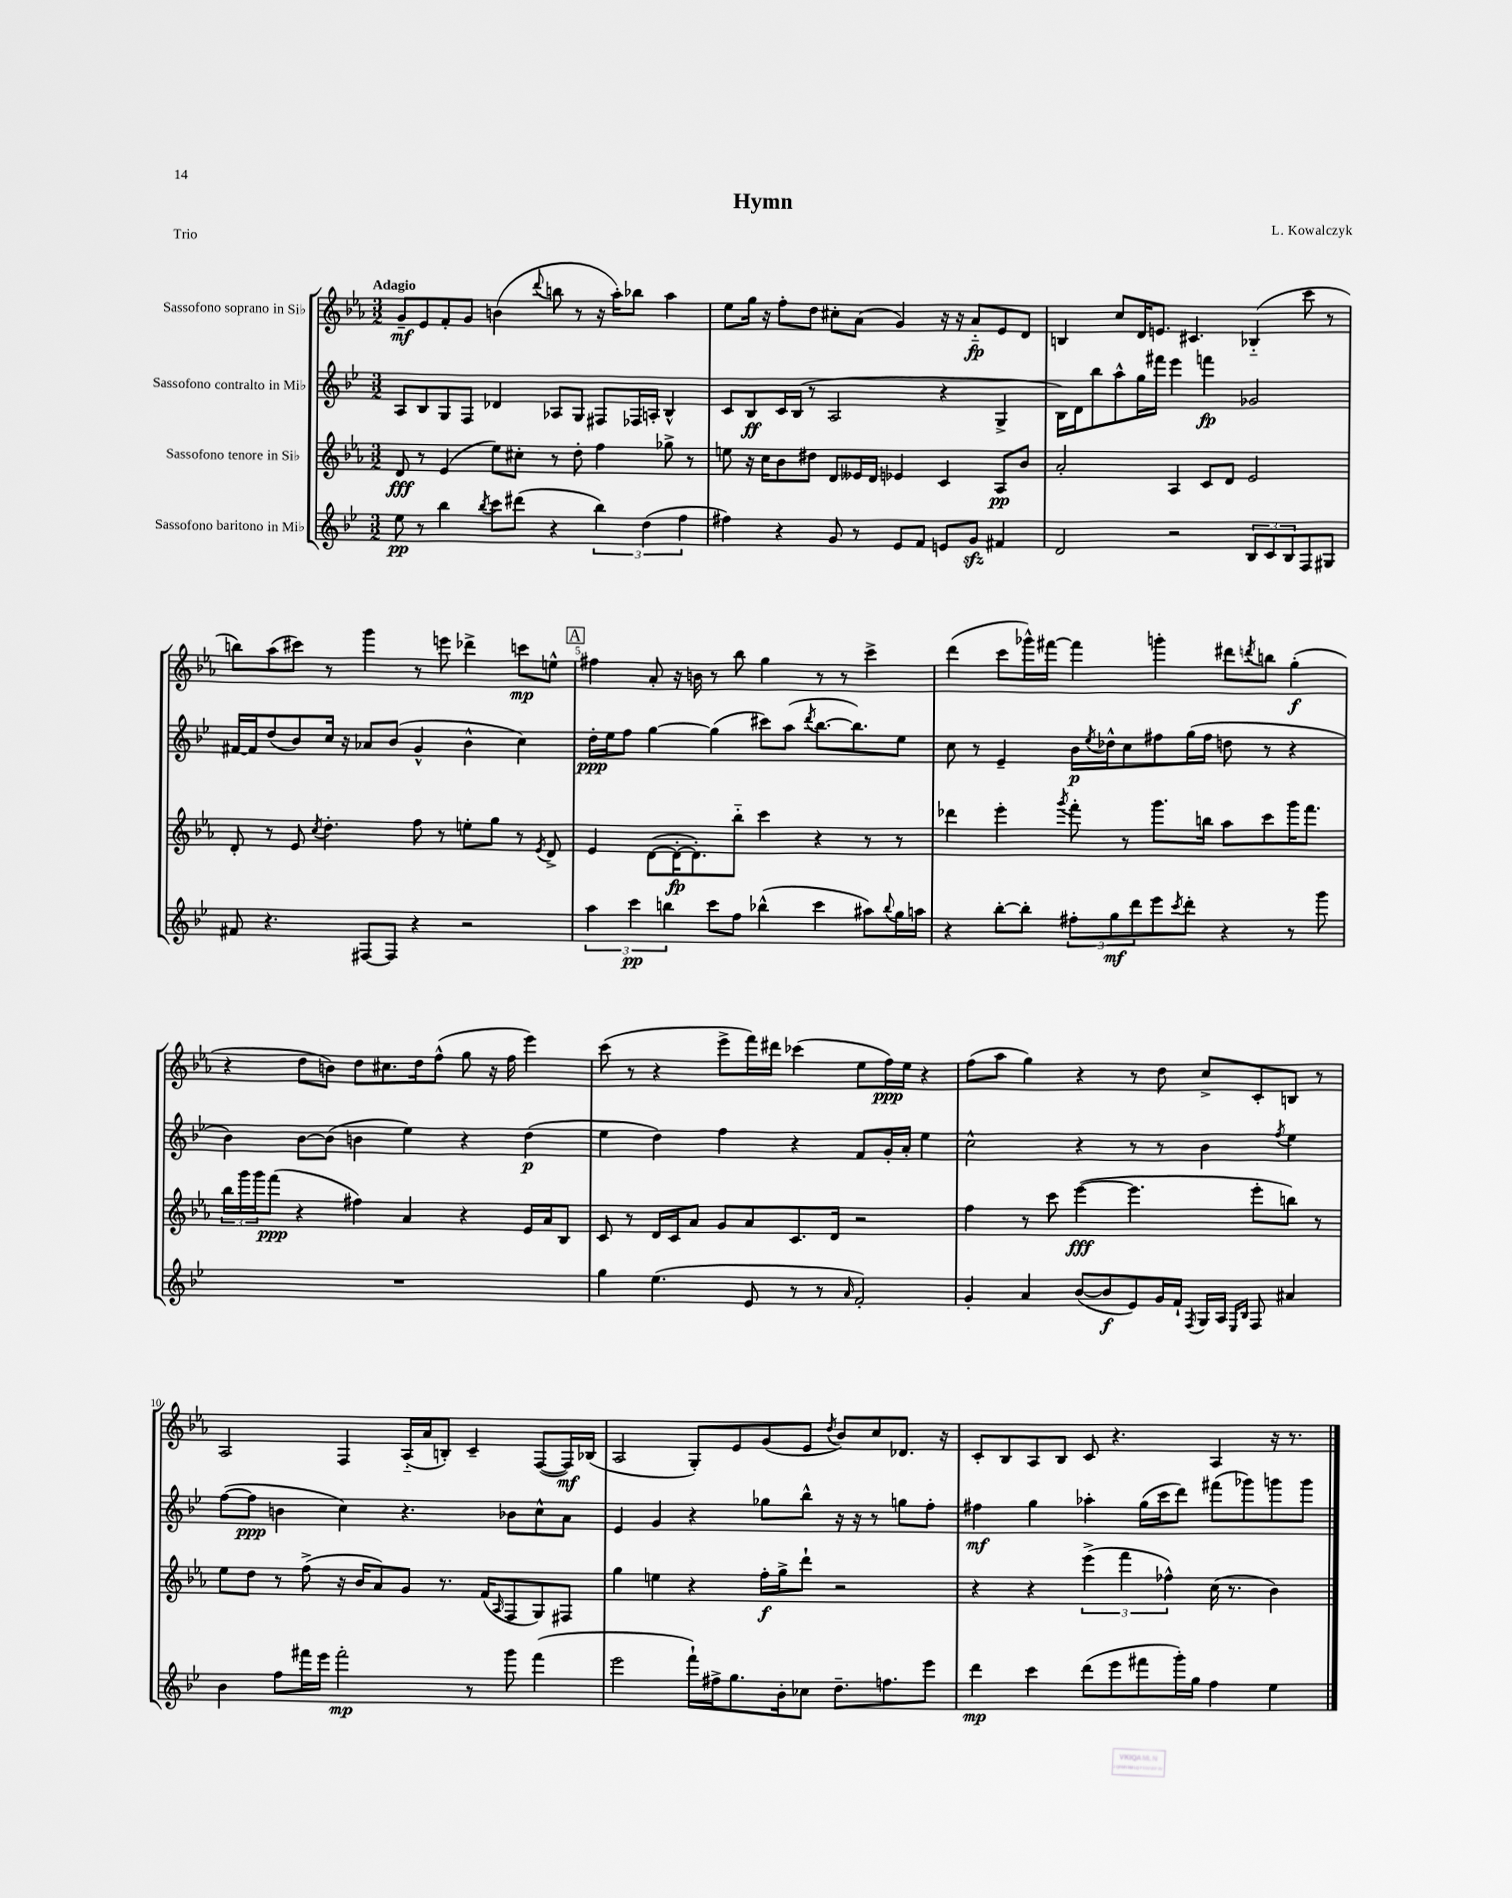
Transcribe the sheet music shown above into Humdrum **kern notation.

**kern	**kern	**kern	**kern
*staff4	*staff3	*staff2	*staff1
*clefG2	*clefG2	*clefG2	*clefG2
*k[b-e-]	*k[b-e-a-]	*k[b-e-]	*k[b-e-a-]
*M3/2	*M3/2	*M3/2	*M3/2
8ee-\	8d/	8A/L	8g~/L
8r	8r	8B-/	8e-/
4bb-\	(4e-/	8G/	8f'/
.	.	8F/J	8g/J
8qbb-/	.	.	.
8ccc\L	8ee-\L)	4d-/	(4b\
(8ddd#\J	8cc#'\J	.	.
.	.	.	8qqddd/
4r	8r	8A-/L	8bb\
.	8dd'\	8G/J	8r
6bb-\)	4ff\	8F#/L	16r
.	.	.	16aa-'\LK)
.	.	16F-/L	8bb-\J
(6dd\	.	.	.
.	.	16A'/JJ	.
.	8gg-^\	4B-^^/	4aa-\
6ff\	.	.	.
.	8r	.	.
=	=	=	=
4ff#\)	8ee\	8c/L	8ee-\L
.	16r	8B-/	16gg\Jk
.	16cc\LK	.	16r
4r	8b-\	16c/L	8ff'\L
.	.	(16B-/JJ	.
.	8dd#\J	8r	8dd\J
8g/	8d/L	2A/	8cc#'\L
8r	16e--/L	.	(8a-\J
.	16d/JJ	.	.
8e-/L	4e-/	.	4g/)
8f/J	.	.	.
8e/L	4c/	4r	16r
.	.	.	16r
8g/J	.	.	8a-'~/L
4f#/	8A-/L	4G^/	8e-/
.	8b-/J	.	8d/J
=	=	=	=
2d/	2a-'/	16B-\LL)	4B/
.	.	16d\J	.
.	.	8bb-\	.
.	.	8aa^^\	8cc/L
.	.	16gg\L	16d/K
.	.	16fff#\JJ	8.e/J
2r	4A-/	4eee-\	.
.	.	.	4.c#/
.	8c/L	4fff\	.
.	8d/J	.	.
12B-/L	2e-/	2g-/	(4B-'~/
12c/	.	.	.
12B-/	.	.	.
8F/	.	.	8ccc\
8G#/J	.	.	8r
=	=	=	=
8f#/	8d'/	[16f#/LL	8bb\L)
.	.	16f#/]J	.
4.r	8r	(8dd/	(8aa-\
.	8e-/	8b-/)	8ccc#\J)
.	8qcc/	.	.
.	4.dd'\	16cc/Jk	8r
.	.	16r	.
[8F#/L	.	8a-/L	4ggg\
8F#/]J	.	(8b-/J	.
4r	8ff\	4g^^/	8r
.	8r	.	8eee\
2r	8ee'\L	4b-^^\	4ddd-^\
.	8gg\J	.	.
.	8r	4cc\)	8ccc\L
.	8qe-/	.	.
.	8d^/	.	8ee^^\J
=	=	=	=
6aa\	4e-/	16dd'\LL	4ff#\
.	.	16ee-\J	.
.	.	8ff\J	.
6ccc\	.	.	.
.	([8d\L	[4gg\	8a-'/
6bb\	.	.	.
.	16d'\_K	.	16r
.	8.d'\])	.	16b\
8ccc\L	.	(4gg\]	8r
8ff\J	8bb-'~\J	.	8bb-\
(4bb-^^\	4ccc\	8ccc#\L)	4gg\
.	.	(8aa\J	.
.	.	8qddd/	.
4ccc\	4r	[8.bb-\L	8r
.	.	.	8r
.	.	8.bb-\])	.
8aa#\L)	8r	.	4ccc^\
8qqbb-/	.	.	.
16gg\L	8r	8ee-\J	.
16aa\JJ	.	.	.
=	=	=	=
4r	4ddd-\	8cc\	(4ddd\
.	.	8r	.
[8bb-'\L	4eee-'\	4e-~/	8ccc\L
8bb-'\]J	.	.	16ggg-^^\L)
.	.	.	[16fff#\JJ
.	8qggg/	.	.
12ff#'\L	8fff'\	16b-\LL	4fff#\]
.	.	8qee-/	.
.	.	16dd-^^\J	.
12gg\	.	.	.
.	8r	8cc\	.
12ddd\	.	.	.
8eee-\	8.ggg\L	8ff#\	4ggg'\
8qccc/	.	.	.
8ddd'\J	.	(16gg\L	.
.	16bb\Jk	16ff#\JJ	.
4r	8aa-\L	8dd\	8ddd#\L
.	.	.	8qddd/
.	8ccc\	8r	8bb\J
8r	16ggg\K	4r	(4gg'\
.	8.fff\J	.	.
8ggg\	.	.	.
=	=	=	=
1.r	24bb-\LL	4b-\)	4r
.	24ggg\	.	.
.	24ggg\J	.	.
.	(8fff\J	.	.
.	4r	[8b-\L	8dd\L
.	.	(8b-\]J	8b\J)
.	4ff#\)	4b\	8dd\L
.	.	.	8.cc#\
.	4a-/	4ee-\)	.
.	.	.	16dd\k
.	.	.	(8ff^^\J
.	4r	4r	8gg\
.	.	.	16r
.	.	.	16ff\
.	16e-/LL	(4dd\	4eee-\)
.	16a-/J	.	.
.	8B-/J	.	.
=	=	=	=
4gg\	8c/	4ee-\	(8ccc\
.	8r	.	8r
(4.ee-\	16d/LL	4dd\)	4r
.	16c/J	.	.
.	8a-/J	.	.
.	8g/L	4ff\	8eee-^\L
8e-/	8a-/	.	16fff\L)
.	.	.	16ddd#\JJ
8r	8.c/	4r	(4ccc-\
8r	.	.	.
.	16d/Jk	.	.
16qqa/	.	.	.
2f'/)	2r	8f/L	8ee-\L
.	.	16g'/L	16ff\L)
.	.	16a'/JJ	16ee-\JJ
.	.	4ee-\	4r
=	=	=	=
4g'/	4ff\	2cc^^\	(8ff\L
.	.	.	8aa-\J
4a/	8r	.	4gg\)
.	8ccc\	.	.
([8b-/L	([4eee-\	4r	4r
8b-/]	.	.	.
8e-/)	4.eee-\]	8r	8r
16g/L	.	8r	8dd\
16f`/JJ	.	.	.
8qF/	.	.	.
16G/LL	.	4b-\	8cc^/L
16A/JJ	.	.	.
16qqE-/LL	.	.	.
16qqB-/JJ	.	.	.
8F/	8eee-'\L	.	8c'/
.	.	8qff/	.
4a#/	8bb\J)	4ee-\	8B/J
.	8r	.	8r
=	=	=	=
4b-\	8ee-\L	([8ff\L	2A-/
.	8dd\J	8ff\]J	.
8ff\L	8r	4b\	.
16fff#\L	(8ff^\	.	.
16eee-\JJ	.	.	.
2fff#'\	16r	4cc\)	4F/
.	16b-/LK	.	.
.	8a-/)	.	.
.	8g/J	4.r	(16A-'~/LL
.	.	.	16a-/J
.	8.r	.	8B'/J)
8r	.	.	4c~/
.	(16f/LK	.	.
.	16qqA-/	.	.
8ggg\	8F/	8b-\L	.
(4fff#\	8G/)	8cc^^\	([8F/L
.	8F#/J	8a\J	16F/]L)
.	.	.	(16B-/JJ
=	=	=	=
2eee-\	4gg\	4e-/	2A-/
.	4ee\	4g/	.
16fff`\LL)	4r	4r	8G'/L)
16ff#^\J	.	.	.
8.gg\	.	.	8e-/
.	16ff'\LL	8gg-\L	(8g/
16b-'\k	16gg^\J	.	.
8cc-\J	8ddd`\J	8bb-^^\J	8e-/J
.	.	.	8qdd/
8.dd~\L	2r	16r	8b-/L)
.	.	16r	.
.	.	8r	8cc/
8.ff\	.	.	.
.	.	8gg\L	8.d-/J
8eee-\J	.	8ff'\J	.
.	.	.	16r
=	=	=	=
4ddd\	4r	4ff#\	8c'/L
.	.	.	8B-/
4ccc\	4r	4gg\	8A-/
.	.	.	8B-/J
(8ddd\L	(6eee-^\	4aa-'\	8c/
8eee-\	.	.	4.r
.	6fff\	.	.
8fff#\	.	(16gg\LL	.
.	.	16ccc\J	.
.	6ff-^^\)	.	.
16ggg'\L)	.	8ddd\J)	.
16gg\JJ	.	.	.
4ff\	(16cc\	(8fff#\L	4A-/
.	8.r	.	.
.	.	8ggg-\)	.
4ee-\	4b-\)	8ggg\	16r
.	.	.	8.r
.	.	8ggg\J	.
==	==	==	==
*-	*-	*-	*-
